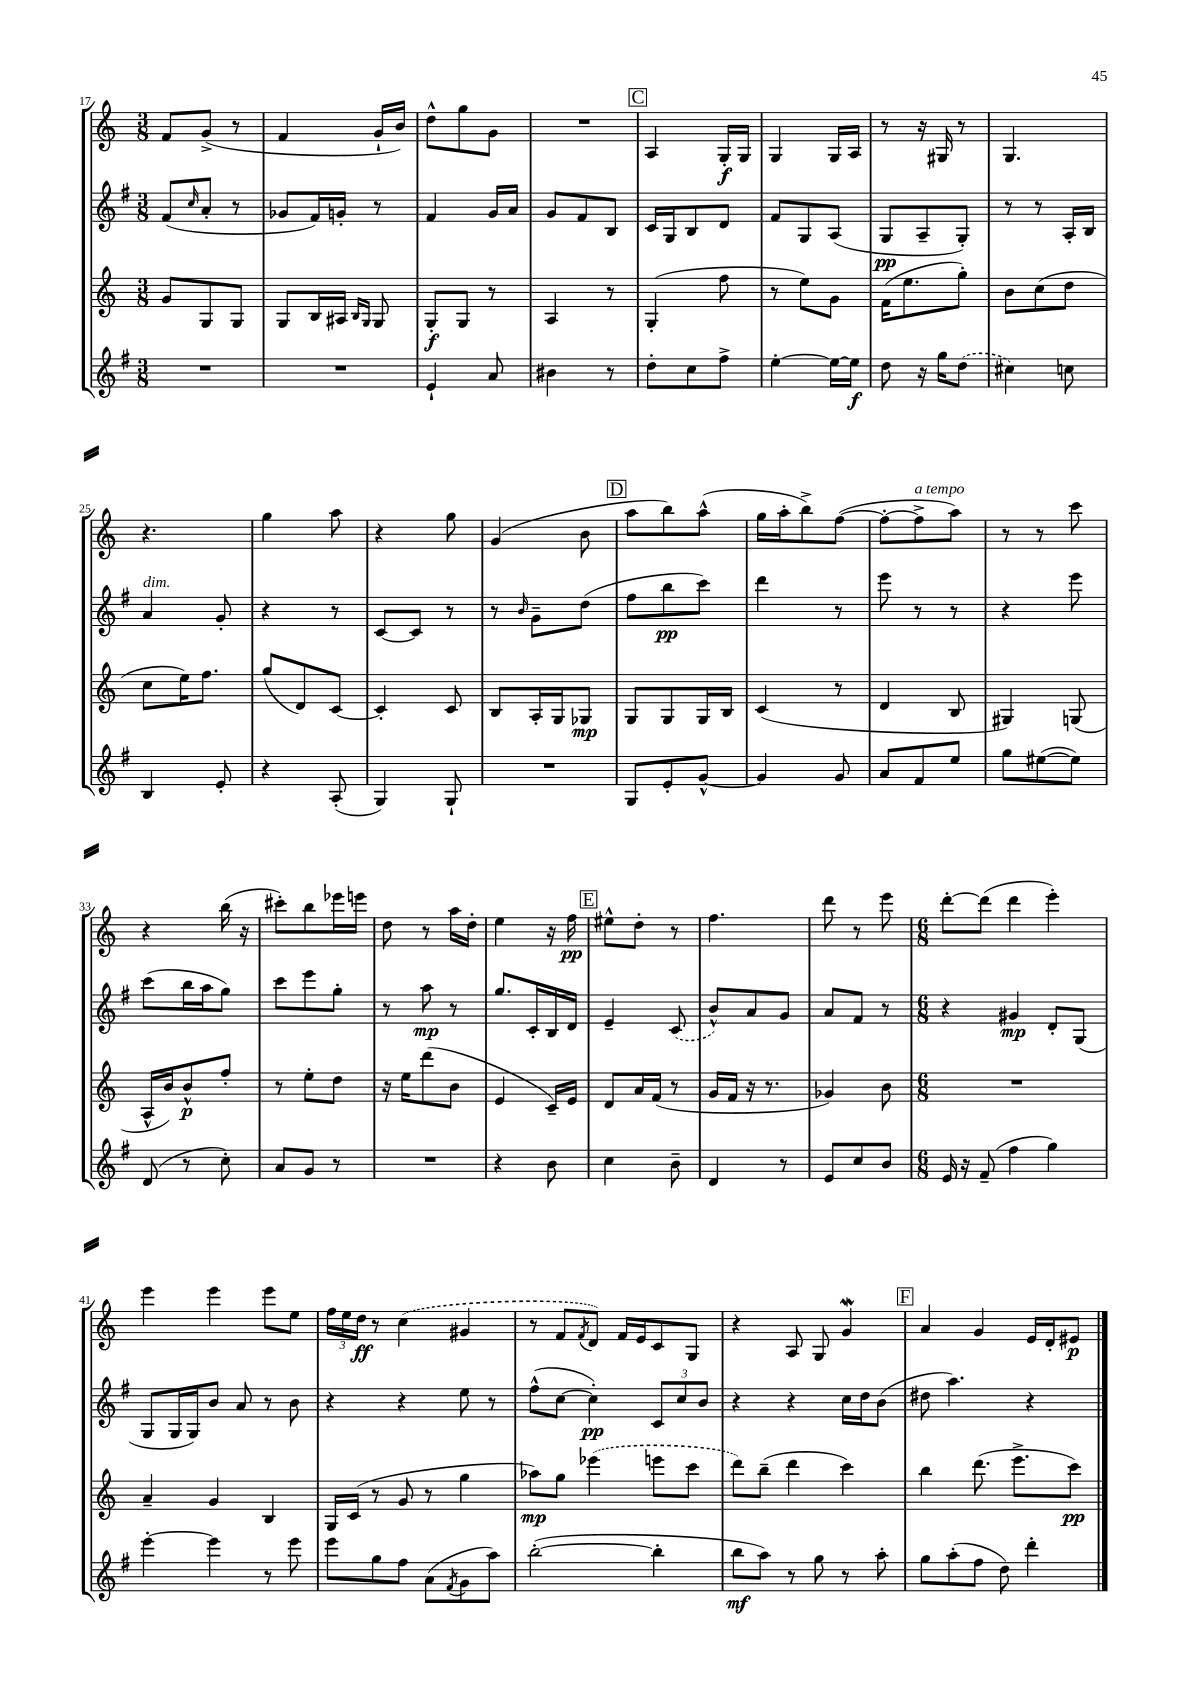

**kern	**kern	**kern	**kern
*staff4	*staff3	*staff2	*staff1
*clefG2	*clefG2	*clefG2	*clefG2
*k[f#]	*k[]	*k[f#]	*k[]
*M3/8	*M3/8	*M3/8	*M3/8
4.r	8g	(8f#	8f
.	.	16qqcc	.
.	8G	8a'	(8g^
.	8G	8r	8r
=	=	=	=
4.r	8G	8g-	4f
.	16B	16f#)	.
.	16A#	16g'	.
.	16qqB	.	.
.	16qqG	.	.
.	8G	8r	16g`
.	.	.	16b)
=	=	=	=
4e`	8G'	4f#	8dd^^
.	8G	.	8gg
8a	8r	16g	8g
.	.	16a	.
=	=	=	=
4b#	4A	8g	4.r
.	.	8f#	.
8r	8r	8B	.
=	=	=	=
8dd'	(4G'	16c	4A
.	.	16G	.
8cc	.	8B	.
8ff#^	8ff	8d	16G'
.	.	.	16G
=	=	=	=
[4ee'	8r	8f#	4G
.	8ee)	8G	.
16ee_	8g	(8A	16G
16ee]	.	.	16A
=	=	=	=
8dd	(16f	8G	8r
.	8.ee	.	.
16r	.	8A~	16r
16gg	.	.	16G#
(8dd	8gg')	8G')	8r
=	=	=	=
4cc#)	8b	8r	4.G
.	(8cc	8r	.
8cc	8dd	16A'	.
.	.	16B	.
=	=	=	=
4B	8cc	4a	4.r
.	16ee)	.	.
.	8.ff	.	.
8e'	.	8g'	.
=	=	=	=
4r	(8gg	4r	4gg
.	8d)	.	.
(8A'	[8c	8r	8aa
=	=	=	=
4G)	4c']	[8c	4r
.	.	8c]	.
8G`	8c	8r	8gg
=	=	=	=
4.r	8B	8r	(4g
.	.	16qqb	.
.	16A'	8g~	.
.	16G	.	.
.	8G-	(8dd	8b
=	=	=	=
8G	8G	8ff#	8aa
8e'	8G	8bb	8bb)
[8g^^	16G	8ccc)	(8aa^^
.	16B	.	.
=	=	=	=
4g]	(4c	4ddd	16gg
.	.	.	16aa'
.	.	.	8bb^)
8g	8r	8r	([8ff
=	=	=	=
8a	4d	8eee	8ff'_
8f#	.	8r	8ff^]
8ee	8B	8r	8aa)
=	=	=	=
8gg	4G#)	4r	8r
([8ee#	.	.	8r
8ee#])	(8G	8eee	8ccc
=	=	=	=
(8d	16A^^	(8ccc	4r
.	16b)	.	.
8r	8b^^	16bb	.
.	.	16aa	.
8cc')	8ff'	8gg)	(16bb
.	.	.	16r
=	=	=	=
8a	8r	8ccc	8ccc#')
8g	8ee'	8eee	8bb
8r	8dd	8gg'	16eee-
.	.	.	16eee
=	=	=	=
4.r	16r	8r	8dd
.	16ee	.	.
.	(8ddd	8aa	8r
.	8b	8r	16aa
.	.	.	16dd'
=	=	=	=
4r	4e	8.gg	4ee
.	.	16c'	.
8b	16c~)	16B	16r
.	16e	16d	16ff
=	=	=	=
4cc	8d	4e~	8ee#^^
.	16a	.	8dd'
.	(16f	.	.
8b~	8r	(8c	8r
=	=	=	=
4d	16g	8b^^)	4.ff
.	16f	.	.
.	16r	8a	.
.	8.r	.	.
8r	.	8g	.
=	=	=	=
8e	4g-)	8a	8ddd
8cc	.	8f#	8r
8b	8b	8r	8eee
=	=	=	=
*M6/8	*M6/8	*M6/8	*M6/8
16e	2.r	4r	[8ddd'
16r	.	.	.
(8f#~	.	.	(8ddd]
4ff#	.	4g#	4ddd
4gg)	.	8d'	4eee')
.	.	(8G	.
=	=	=	=
[4eee'	4a~	8G	4eee
.	.	16G	.
.	.	16G)	.
4eee]	4g	8b	4eee
.	.	8a	.
8r	4B	8r	8eee
8eee	.	8b	8ee
=	=	=	=
8eee	16G	4r	24ff
.	.	.	24ee
.	(16c	.	.
.	.	.	24dd
8gg	8r	.	8r
8ff#	8g	4r	(4cc
(8a	8r	.	.
8qf#	.	.	.
8g	4gg	8ee	4g#
8aa)	.	8r	.
=	=	=	=
([2bb'	8aa-)	(8ff#^^	8r
.	8gg	[8cc	8f
.	.	.	8qf
.	(4eee-	4cc'])	8d)
.	.	.	16f
.	.	.	16e
4bb']	8eee	12c	8c
.	.	12cc	.
.	8ccc	.	8G
.	.	12b	.
=	=	=	=
8bb	8ddd)	4r	4r
8aa)	(8bb~	.	.
8r	4ddd	4r	8A
8gg	.	.	8G
8r	4ccc)	16cc	4g
.	.	16dd	.
8aa'	.	(8b	.
=	=	=	=
8gg	4bb	8dd#	4a
(8aa'	.	4.aa)	.
8ff#	(8.ddd	.	4g
8dd)	.	.	.
.	8.eee^	.	.
4ddd'	.	4r	16e
.	.	.	16d'
.	8ccc)	.	8e#
==	==	==	==
*-	*-	*-	*-
